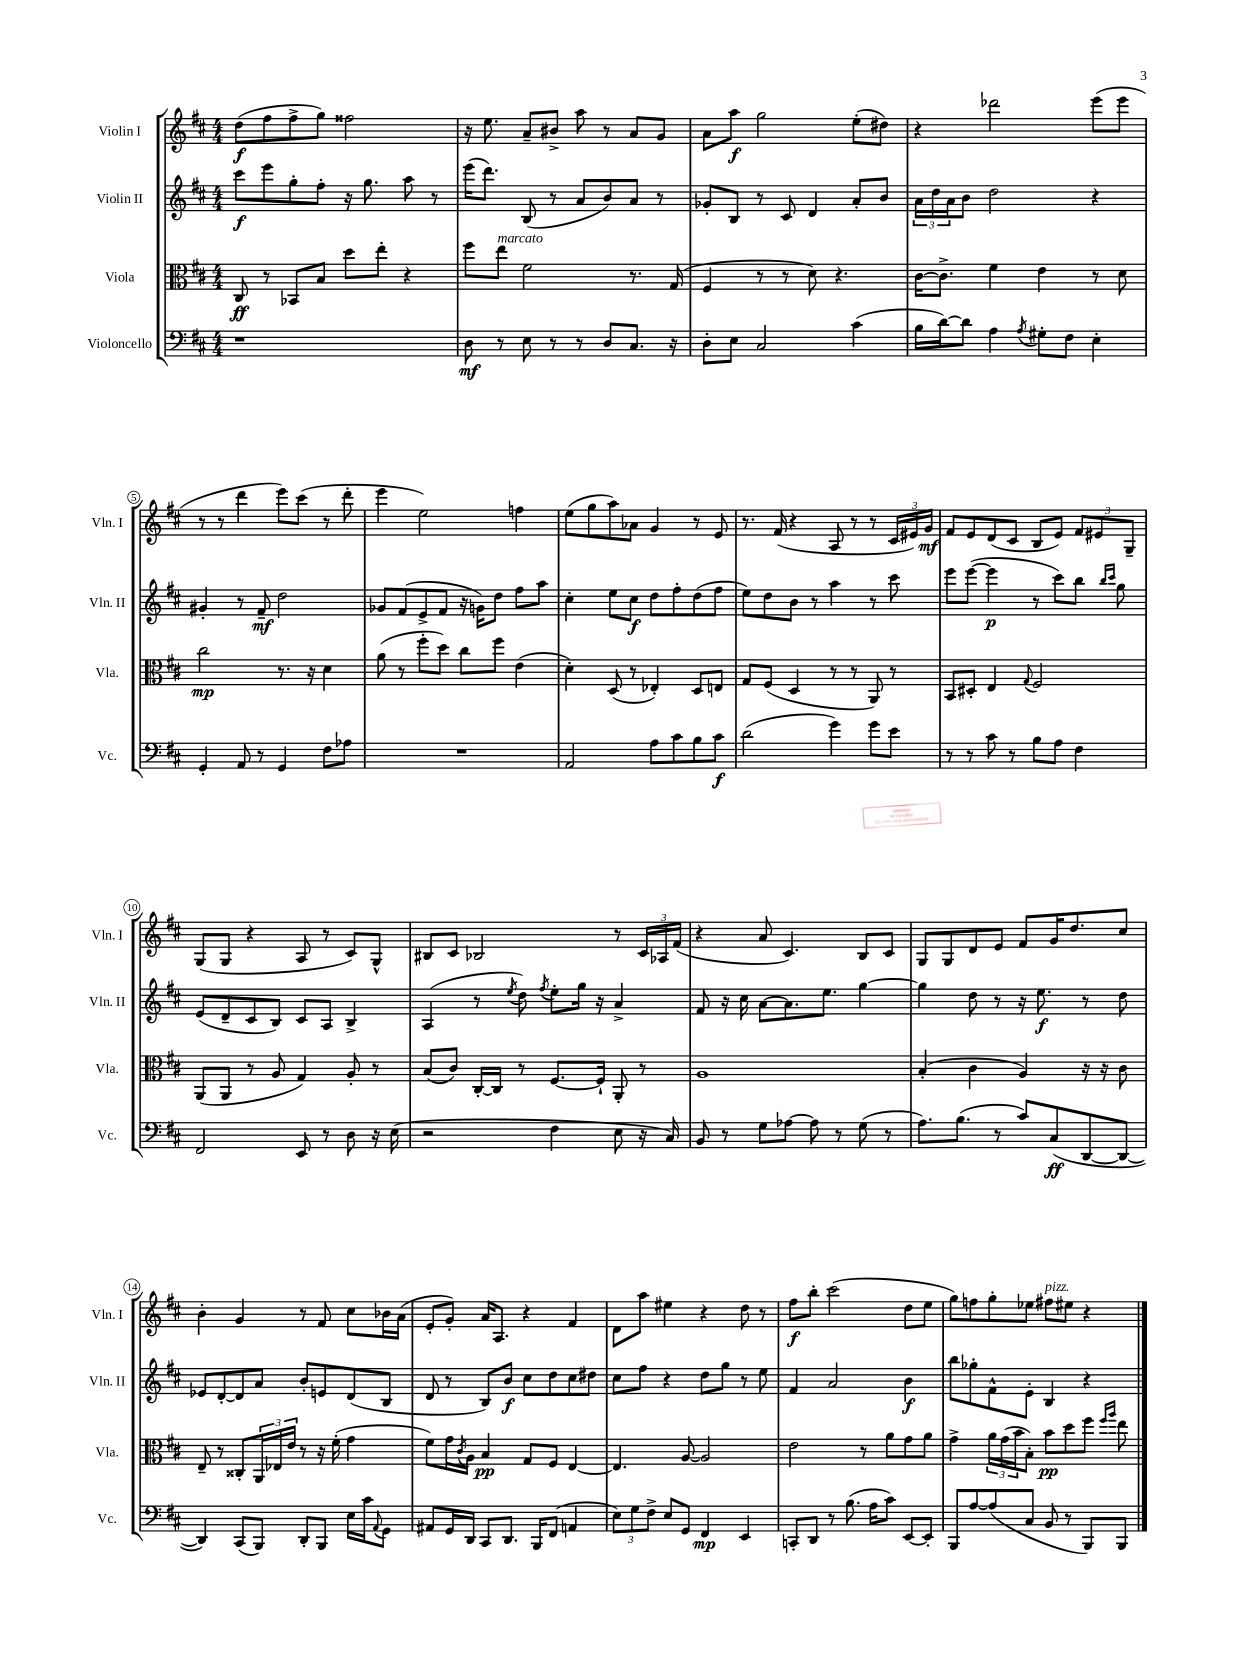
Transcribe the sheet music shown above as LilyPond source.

<<
\new StaffGroup <<
\new Staff = "s0" \with { instrumentName = "Violin I" shortInstrumentName = "Vln. I" } {
    \clef treble \key d \major \numericTimeSignature \time 4/4
    d''8\f( fis''8 fis''8-> g''8) fisis''2 |
    r16 e''8. a'8-- bis'8-> a''8 r8 a'8 g'8 |
    a'8 a''8\f g''2 e''8-.( dis''8) |
    r4 des'''2 e'''8( e'''8 |
    r8 r8 d'''4 e'''8) cis'''8( r8 d'''8-. |
    e'''4 e''2) f''4 |
    e''8( g''8 a''8) aes'8 g'4 r8 e'8 |
    r8. fis'16( r4 a8 r8 r8 \tuplet 3/2 { cis'16 eis'16) g'16\mf } |
    fis'8 e'8 d'8( cis'8 b8 e'8) \tuplet 3/2 { fis'8 eis'8 g8-- } |
    g8( g8 r4 a8 r8 cis'8) g8-^ |
    bis8 cis'8 bes2 r8 \tuplet 3/2 { cis'16 aes16 fis'16( } |
    r4 a'8 cis'4.) b8 cis'8 |
    g8 g8 d'8 e'8 fis'8 g'16 d''8. cis''8 |
    b'4-. g'4 r8 fis'8 cis''8 bes'16 a'16( |
    e'8-. g'8-.) a'16 a8. r4 fis'4 |
    d'8 a''8 eis''4 r4 d''8 r8 |
    fis''8\f b''8-. cis'''2( d''8 e''8 |
    g''8) f''8 g''8-. ees''8 fis''8^\markup { \italic "pizz." } eis''8 r4 \bar "|." |
}
\new Staff = "s1" \with { instrumentName = "Violin II" shortInstrumentName = "Vln. II" } {
    \clef treble \key d \major \numericTimeSignature \time 4/4
    cis'''8\f e'''8 g''8-. fis''8-. r16 g''8. a''8 r8 |
    e'''16( d'''8.) b8( r8 a'8 b'8) a'8 r8 |
    ges'8-. b8 r8 cis'8 d'4 a'8-. b'8 |
    \tuplet 3/2 { a'16 d''16 a'16 } b'8 d''2 r4 |
    gis'4-. r8 fis'8--\mf d''2 |
    ges'8 fis'8( e'8-> fis'8 r16 g'16) d''8 fis''8 a''8 |
    cis''4-. e''8 cis''8\f d''8 fis''8-. d''8( fis''8 |
    e''8) d''8 b'8 r8 a''4 r8 cis'''8 |
    e'''8 e'''8~( e'''4\p r8 cis'''8) b''8 \grace { b''16 cis'''16 } g''8 |
    e'8( d'8-- cis'8 b8) cis'8 a8 b4-> |
    a4( r8 \acciaccatura { e''8 } d''8) \acciaccatura { fis''8 } e''8-. g''16 r16 a'4-> |
    fis'8 r16 cis''16 a'8~ a'8. e''8. g''4~ |
    g''4 d''8 r8 r16 e''8.\f r8 d''8 |
    ees'8 d'8~-. d'8 a'8 b'8-. e'8 d'8( b8 |
    d'8 r8 b8) b'8\f cis''8 d''8 cis''8 dis''8 |
    cis''8 fis''8 r4 d''8 g''8 r8 e''8 |
    fis'4 a'2 b'4\f |
    b''8 ges''8-. fis'8-^ e'8-. b4 r4 \bar "|." |
}
\new Staff = "s2" \with { instrumentName = "Viola" shortInstrumentName = "Vla." } {
    \clef alto \key d \major \numericTimeSignature \time 4/4
    cis8\ff r8 bes,8 b8 d''8 e''8-. r4 |
    fis''8 e''8^\markup { \italic "marcato" } fis'2 r8. g16( |
    fis4 r8 r8 d'8) r4. |
    cis'16~ cis'8.-> fis'4 e'4 r8 d'8 |
    cis''2\mp r8. r16 d'4 |
    a'8( r8 fis''8-. d''8) cis''8 fis''8 e'4( |
    d'4-.) d8( r8 ees4-.) d8 e8 |
    g8 fis8( d4 r8 r8 a,8) r8 |
    b,8 dis8-. e4 \appoggiatura { g8 } fis2 |
    a,8( a,8 r8 a8 g4) a8-. r8 |
    b8( cis'8) cis16~-. cis16 r8 fis8.~ fis16-! a,8-. r8 |
    a1 |
    b4-.( cis'4 a4) r16 r16 cis'8 |
    e8-- r8 cisis8-. \tuplet 3/2 { a,16 ees16 e'16 } r8 r16 fis'16-.( g'4 |
    fis'8) g'16 \acciaccatura { cis'8 } a16 b4\pp g8 fis8 e4~ |
    e4. a8~ a2 |
    e'2 r8 a'8 g'8 a'8 |
    g'4-> \tuplet 3/2 { a'16 g'16( b'16 } b8-.) b'8\pp d''8 fis''8 \grace { fis''16 a''16 } e''8 \bar "|." |
}
\new Staff = "s3" \with { instrumentName = "Violoncello" shortInstrumentName = "Vc." } {
    \clef bass \key d \major \numericTimeSignature \time 4/4
    r1 |
    d8\mf r8 e8 r8 r8 d8 cis8. r16 |
    d8-. e8 cis2 cis'4( |
    b16 d'16~) d'8 a4 \acciaccatura { a8 } gis8-. fis8 e4-. |
    g,4-. a,8 r8 g,4 fis8 aes8 |
    R1 |
    a,2 a8 cis'8 b8 cis'8\f |
    d'2( g'4) g'8 e'8 |
    r8 r8 cis'8 r8 b8 a8 fis4 |
    fis,2 e,8 r8 d8 r16 e16( |
    r2 fis4 e8 r16 cis16) |
    b,8 r8 g8 aes8~ aes8 r8 g8( r8 |
    a8.) b8.( r8 cis'8) cis8\ff( d,8~ d,8~ |
    d,4) cis,8( b,,8) d,8-. b,,8 e16 cis'16 \appoggiatura { a,8 } g,8 |
    ais,8 g,16 d,16 cis,8 d,8. b,,16 fis,8( a,4 |
    \tuplet 3/2 { e8) g8 fis8-> } e8 g,8 fis,4\mp e,4 |
    c,8-. d,8 r8 b8.( a16 cis'8) e,8~ e,8-. |
    b,,8 a8~ a8( cis8 b,8 r8 b,,8) b,,8 \bar "|." |
}
>>
>>
\layout { \context { \Score \override BarNumber.stencil = #(make-stencil-circler 0.1 0.3 ly:text-interface::print) } }
